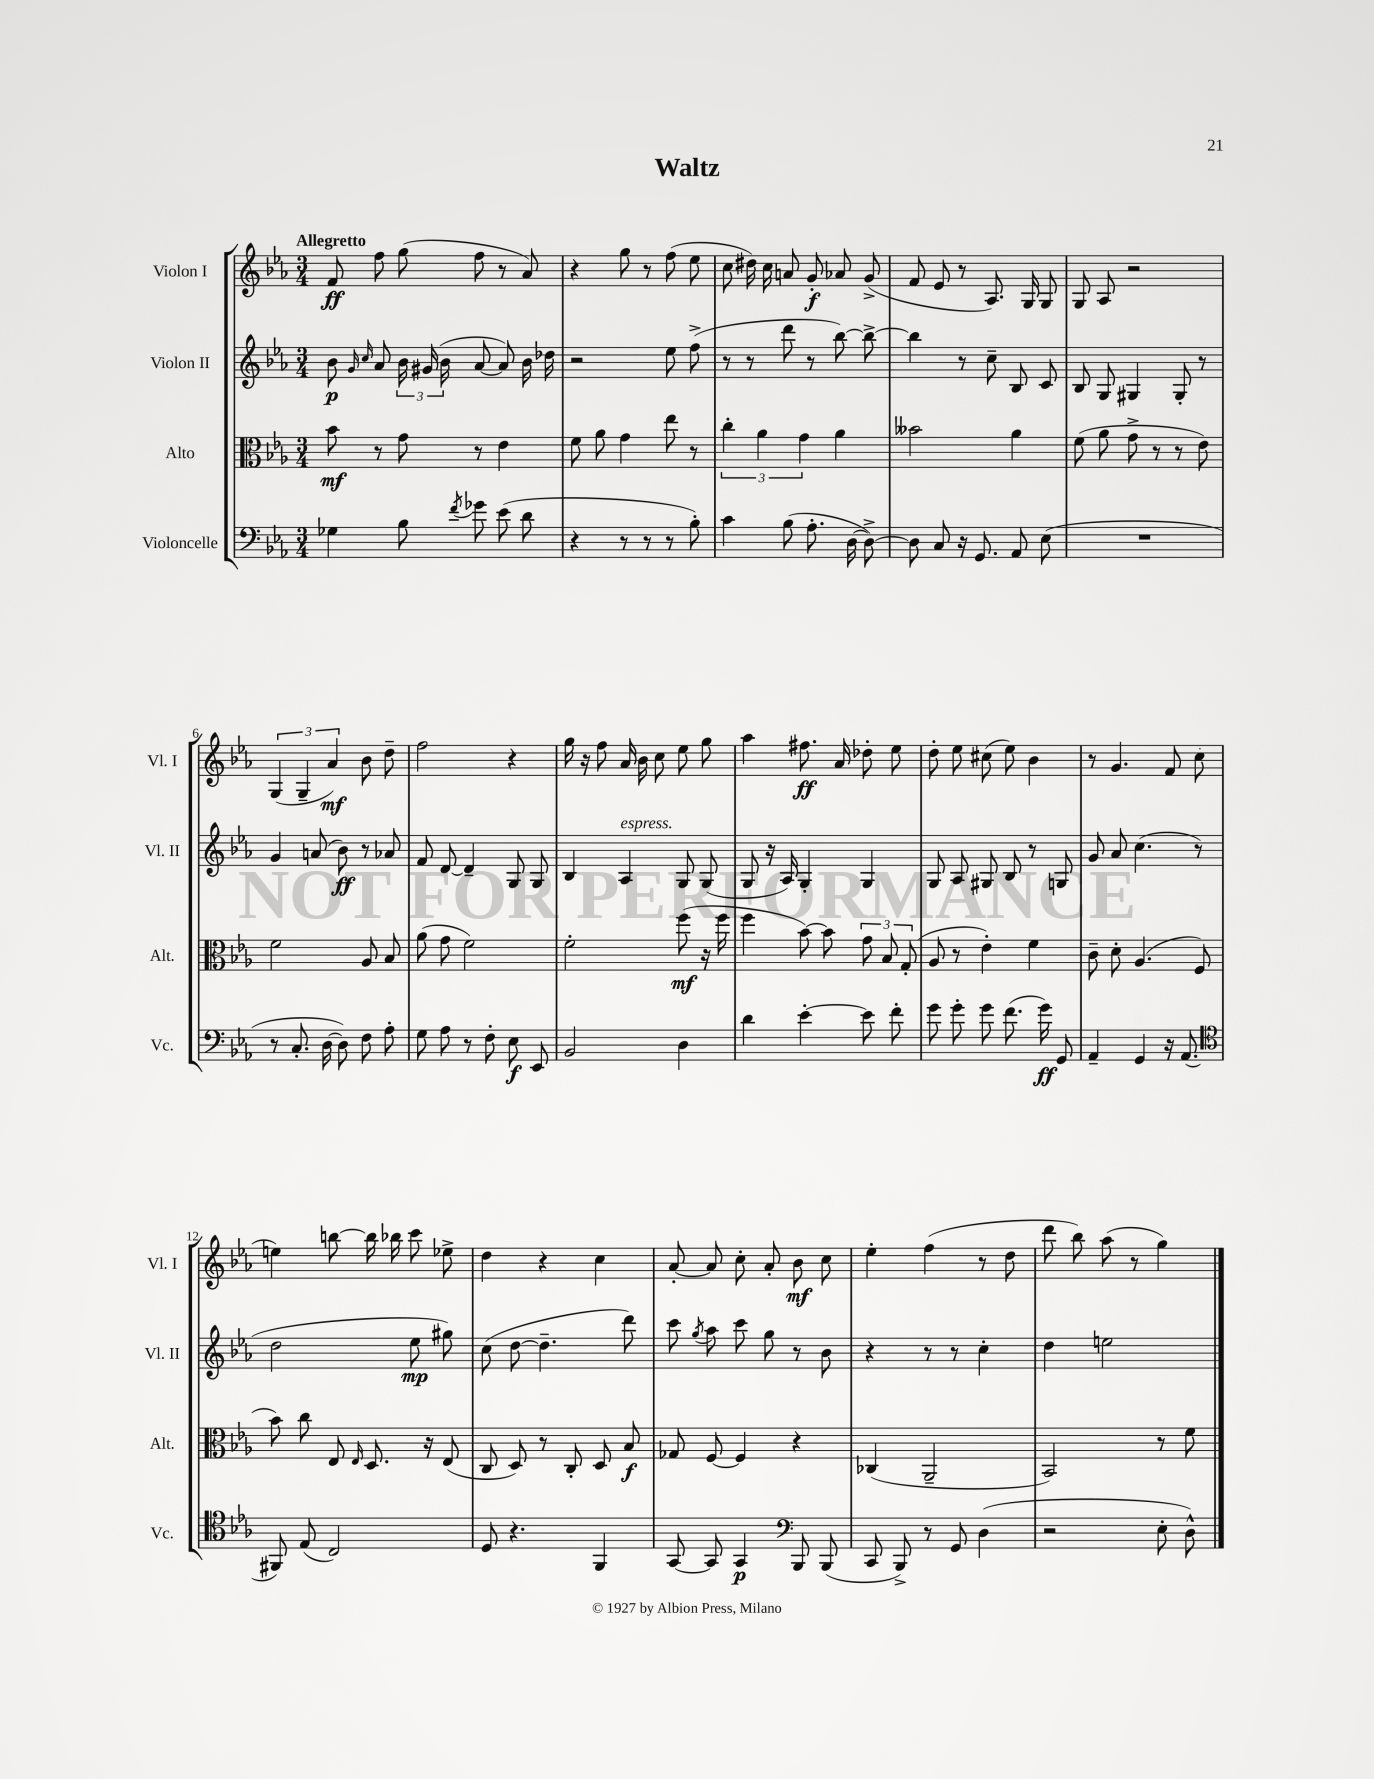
\header { title = "Waltz" }
<<
\new StaffGroup <<
\new Staff = "s0" \with { instrumentName = "Violon I" shortInstrumentName = "Vl. I" } {
    \clef treble \key ees \major \numericTimeSignature \time 3/4 \tempo "Allegretto"
    \autoBeamOff f'8\ff f''8 g''8( f''8 r8 aes'8) |
    r4 g''8 r8 f''8( ees''8 |
    c''8 dis''16) c''16 a'8 g'8-.\f aes'8 g'8->( |
    f'8 ees'8 r8 aes8.) g16 g8 |
    g8 aes8 r2 |
    \tuplet 3/2 { g4( g4-- aes'4\mf) } bes'8 d''8-- |
    f''2 r4 |
    g''16 r16 f''8 aes'16 bes'16 c''8 ees''8 g''8 |
    aes''4 fis''8.\ff aes'16 des''8-. ees''8 |
    d''8-. ees''8 cis''8( ees''8) bes'4 |
    r8 g'4. f'8 c''8( |
    e''4) b''8~ b''16 bes''16 c'''8 ees''8-> |
    d''4 r4 c''4 |
    aes'8~-. aes'8 c''8-. aes'8-. bes'8\mf c''8 |
    ees''4-. f''4( r8 d''8 |
    d'''8 bes''8) aes''8( r8 g''4) \bar "|." |
}
\new Staff = "s1" \with { instrumentName = "Violon II" shortInstrumentName = "Vl. II" } {
    \clef treble \key ees \major \numericTimeSignature \time 3/4
    \autoBeamOff bes'8\p \grace { g'16 c''16 } aes'8 \tuplet 3/2 { bes'16 gis'16( bes'16 } aes'8~ aes'8) bes'16 des''16 |
    r2 ees''8 f''8->( |
    r8 r8 d'''8 r8 bes''8~) bes''8~-> |
    bes''4 r8 c''8-- bes8 c'8 |
    bes8 g8 gis4 gis8-. r8 |
    g'4 a'8( bes'8\ff) r8 aes'8 |
    f'8 d'8~ d'4-- g8 g8 |
    bes4 aes4^\markup { \italic "espress." } g8 g8( |
    g8 r16 aes16) g4-. g4 |
    g8 aes8 gis8 bes8 r8 g8 |
    g'8 aes'8 c''4.( r8 |
    d''2 ees''8\mp gis''8) |
    c''8( d''8~ d''4.-- d'''8) |
    c'''8 \acciaccatura { g''8 } aes''8 c'''8 g''8 r8 bes'8 |
    r4 r8 r8 c''4-. |
    d''4 e''2 \bar "|." |
}
\new Staff = "s2" \with { instrumentName = "Alto" shortInstrumentName = "Alt." } {
    \clef alto \key ees \major \numericTimeSignature \time 3/4
    \autoBeamOff bes'8\mf r8 g'8 r8 ees'4 |
    f'8 aes'8 g'4 ees''8 r8 |
    \tuplet 3/2 { c''4-. aes'4 g'4 } aes'4 |
    beses'2 aes'4 |
    f'8( aes'8 g'8-> r8 r8 ees'8) |
    f'2 aes8 bes8 |
    aes'8( g'8 f'2) |
    f'2-. f''8\mf( r16 f''16 |
    f''4 bes'8~) bes'8 \tuplet 3/2 { g'8 bes8 g8-.( } |
    aes8 r8 ees'4-.) f'4 |
    c'8-- d'8-. aes4.( f8 |
    bes'8) c''8 ees8 \grace { ees16 } d8. r16 ees8( |
    c8 d8) r8 c8-. d8 bes8\f |
    ges8 f8~ f4 r4 |
    ces4( aes,2-- |
    bes,2) r8 f'8 \bar "|." |
}
\new Staff = "s3" \with { instrumentName = "Violoncelle" shortInstrumentName = "Vc." } {
    \clef bass \key ees \major \numericTimeSignature \time 3/4
    \autoBeamOff ges4 bes8 \acciaccatura { f'8 } ges'8 ees'8( d'8 |
    r4 r8 r8 r8 bes8-.) |
    c'4 bes8( aes8.-. d16~ d8~->) |
    d8 c8 r16 g,8. aes,8 ees8( |
    R2. |
    r8 c8.-. d16~ d8) f8 aes8-. |
    g8 aes8 r8 f8-. ees8\f ees,8 |
    bes,2 d4 |
    d'4 ees'4~-. ees'8 f'8-. |
    g'8 g'8-. g'8 f'8.( g'16\ff) g,8 |
    aes,4-- g,4 r16 aes,8.( |
    \clef tenor fis,8) ees8( c2) |
    d8 r4. f,4 |
    g,8~ g,8 g,4\p \clef bass bes,,8 bes,,8( |
    c,8 bes,,8->) r8 g,8 d4( |
    r2 ees8-. d8-^) \bar "|." |
}
>>
>>
